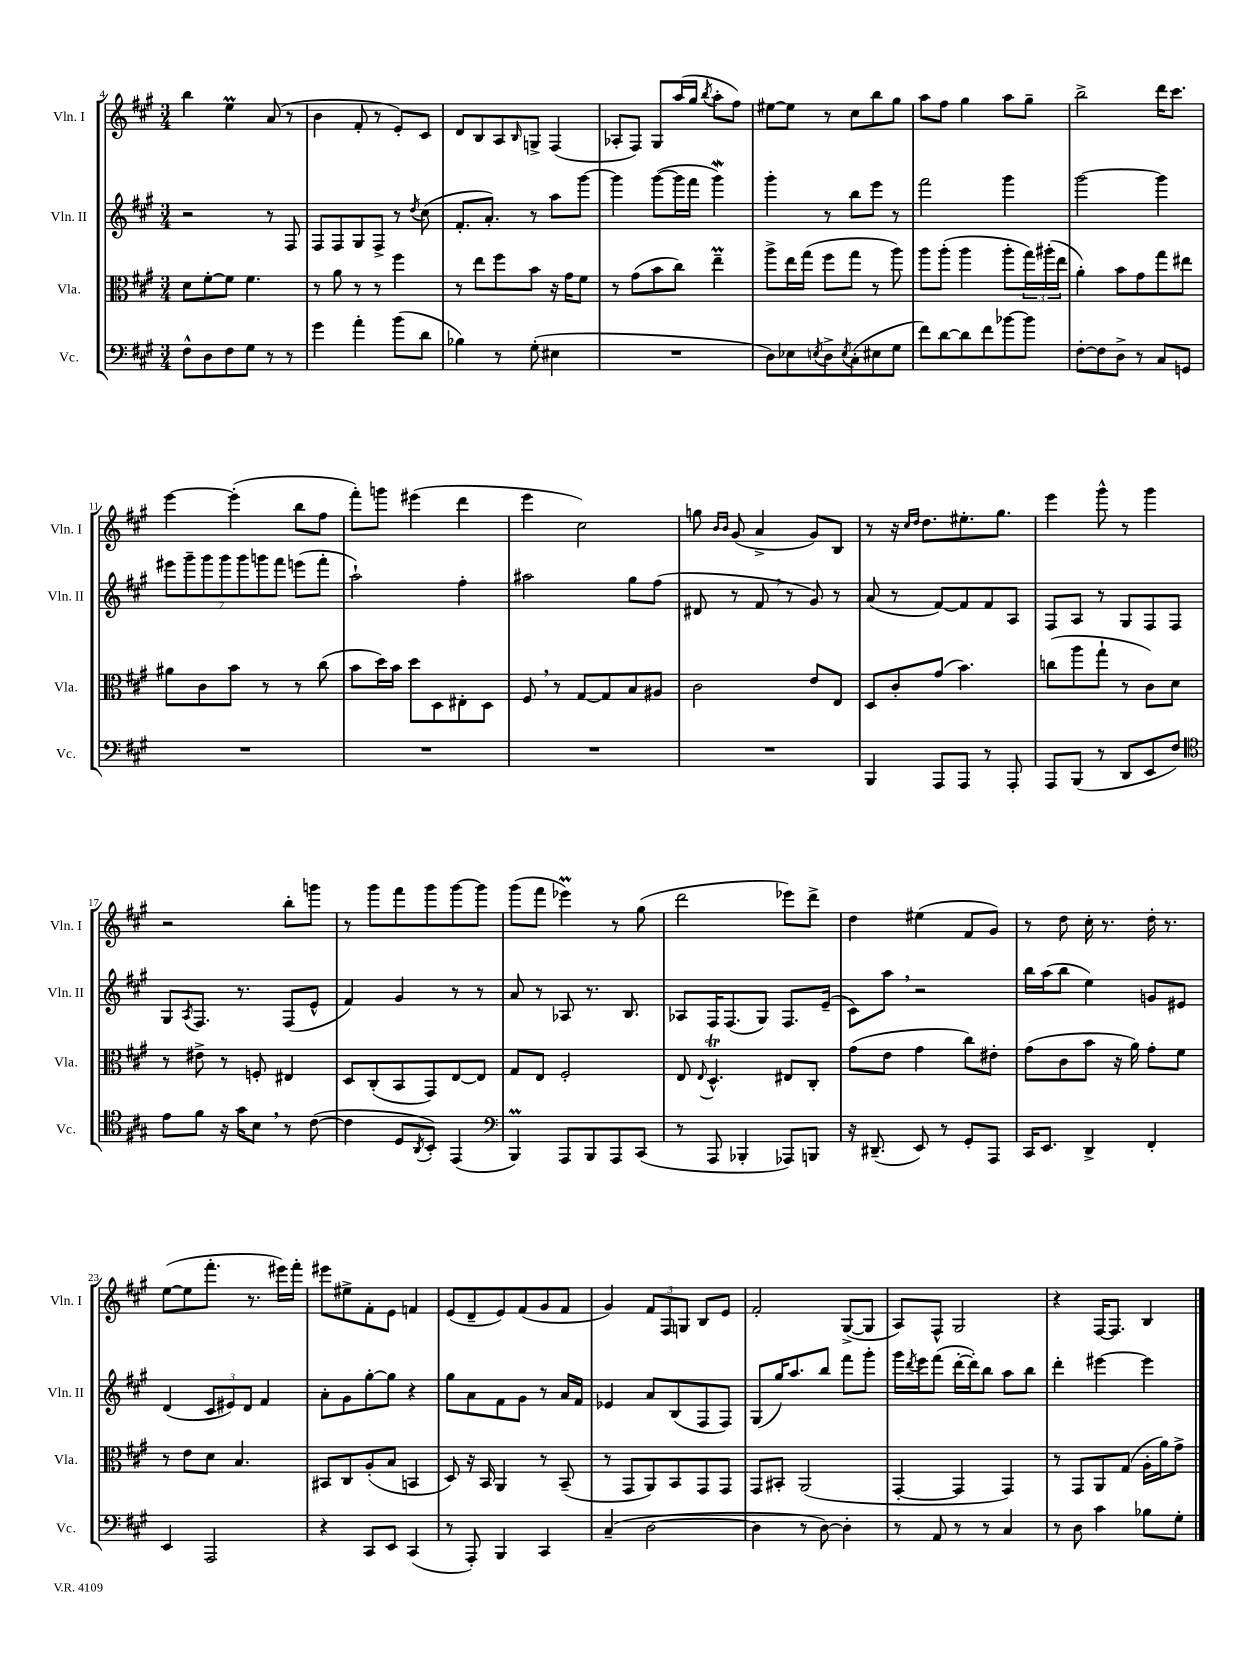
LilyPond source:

<<
\new StaffGroup <<
\new Staff = "s0" \with { instrumentName = "Vln. I" shortInstrumentName = "Vln. I" } {
    \clef treble \key a \major \numericTimeSignature \time 3/4
    b''4 e''4\prall a'8( r8 |
    b'4 fis'8-. r8 e'8-.) cis'8 |
    d'8 b8 a8 \grace { b16 } g8-> fis4( |
    aes8-. fis8) gis8 a''16( gis''16 \acciaccatura { b''8 } a''8-. fis''8) |
    eis''8~ eis''8 r8 cis''8 b''8 gis''8 |
    a''8 fis''8 gis''4 a''8 gis''8-- |
    b''2-> d'''16 cis'''8. |
    e'''4~ e'''4-.( b''8 fis''8 |
    fis'''8-.) g'''8 eis'''4( d'''4 |
    e'''4 cis''2) |
    g''8 \grace { b'16 b'16 } gis'8( a'4-> gis'8) b8 |
    r8 r16 \grace { cis''16 d''16 } d''8. eis''8.-. gis''8. |
    e'''4 gis'''8-^ r8 gis'''4 |
    r2 b''8-. g'''8 |
    r8 gis'''8 fis'''8 gis'''8 gis'''8~ gis'''8 |
    gis'''8( fis'''8 ees'''4\prall) r8 gis''8( |
    d'''2 ees'''8) d'''8-> |
    d''4 eis''4( fis'8 gis'8) |
    r8 d''8 cis''16-. r8. d''16-. r8. |
    e''8~( e''8 fis'''8.-. r8. eis'''16) fis'''16-. |
    eis'''8 eis''8-> fis'8-. e'8 f'4 |
    e'8( d'8-- e'8) fis'8( gis'8 fis'8 |
    gis'4) \tuplet 3/2 { fis'8 fis8 g8 } b8 e'8 |
    fis'2-. gis8~->( gis8 |
    a8) fis8-^ gis2 |
    r4 fis16~ fis8. b4 \bar "|." |
}
\new Staff = "s1" \with { instrumentName = "Vln. II" shortInstrumentName = "Vln. II" } {
    \clef treble \key a \major \numericTimeSignature \time 3/4
    r2 r8 fis8 |
    fis8 fis8 gis8 fis8-> r8 \acciaccatura { d''8 } cis''8( |
    fis'8.-. a'8.-.) r8 a''8 gis'''8~ |
    gis'''4 gis'''8~( gis'''16 fis'''16 gis'''4\mordent) |
    gis'''4-. r8 b''8 e'''8 r8 |
    fis'''2 gis'''4 |
    gis'''2~ gis'''4 |
    \tuplet 7/4 { eis'''8 gis'''8-- gis'''8 gis'''8 gis'''8 g'''8 fis'''8 } e'''8( fis'''8-. |
    a''2-!) fis''4-. |
    ais''2 gis''8 fis''8( |
    dis'8 r8 fis'8 \breathe r8 gis'8) r8 |
    a'8( r8 fis'8~) fis'8 fis'8 a8 |
    fis8 a8 r8 gis8 fis8 fis8 |
    gis8 \acciaccatura { a8 } fis8. r8. fis8( e'8-^ |
    fis'4) gis'4 r8 r8 |
    a'8 r8 aes8 r8. b8. |
    aes8 fis16 fis8.( gis8) fis8. e'16--( |
    cis'8) a''8 \breathe r2 |
    b''16 a''16( b''8 e''4) g'8 eis'8 |
    d'4( \tuplet 3/2 { cis'8 eis'8) d'8 } fis'4 |
    a'8-. gis'8 gis''8~-. gis''8 r4 |
    gis''8 a'8 fis'8 gis'8 r8 a'16 fis'16 |
    ees'4 a'8 b8( fis8 fis8) |
    gis8( gis''16) a''8. b''8 fis'''8 gis'''8-. |
    gis'''16 \acciaccatura { d'''8 } e'''16 fis'''8( d'''16~-. d'''16-.) b''8 a''8 b''8 |
    d'''4-. eis'''4~ eis'''4 \bar "|." |
}
\new Staff = "s2" \with { instrumentName = "Vla." shortInstrumentName = "Vla." } {
    \clef alto \key a \major \numericTimeSignature \time 3/4
    d'8 fis'8~-. fis'8 fis'4. |
    r8 a'8 r8 r8 fis''4 |
    r8 e''8 fis''8 b'8 r16 gis'16 fis'8 |
    r8 gis'8( b'8 cis''8) e''4--\prall |
    a''8-> e''16 gis''16( fis''8 gis''8 r8 a''8) |
    a''8 a''8-.( a''4 a''8-. \tuplet 3/2 { gis''16) ais''16-.( e''16 } |
    a'4-.) b'8 gis'8 gis''8 eis''8 |
    ais'8 cis'8 b'8 r8 r8 cis''8( |
    b'8 d''16) b'16 d''8 d8 eis8-. d8 |
    fis8 \breathe r8 gis8~ gis8 b8 ais8 |
    cis'2 e'8 e8 |
    d8 cis'8-. gis'8( b'4.) |
    c''8( a''8 gis''8-! r8 cis'8) d'8 |
    r8 eis'8-> r8 f8-. eis4 |
    d8 cis8-.( b,8 gis,8) e8~ e8 |
    gis8 e8 fis2-. |
    e8 \appoggiatura { e8 } d4.-^\trill eis8 cis8-. |
    gis'8( e'8 gis'4 cis''8) eis'8-. |
    gis'8( cis'8 b'8 r16 a'16) gis'8-. fis'8 |
    r8 e'8 d'8 b4. |
    bis,8 cis8 a8-.( b8 b,4 |
    d8) r16 b,16 a,4 r8 b,8--( |
    r8 gis,8 a,8) b,8 gis,8 gis,8 |
    gis,8 bis,8-. a,2( |
    gis,4~-. gis,4 gis,4) |
    r8 gis,8 a,8 gis8( a16-. a'16) gis'8-> \bar "|." |
}
\new Staff = "s3" \with { instrumentName = "Vc." shortInstrumentName = "Vc." } {
    \clef bass \key a \major \numericTimeSignature \time 3/4
    fis8-^ d8 fis8 gis8 r8 r8 |
    gis'4 a'4-. b'8( d'8 |
    bes4) r8 gis8-.( eis4 |
    R2. |
    d8) ees8 \acciaccatura { e8 } d8-> \acciaccatura { e8 } cis8-.( eis8 gis8 |
    fis'8) d'8~ d'8 fis'8 bes'8~ bes'8 |
    fis8~-. fis8 d8-> r8 cis8 g,8 |
    R2. |
    R2. |
    R2. |
    R2. |
    b,,4 a,,8 a,,8 r8 a,,8-. |
    a,,8 b,,8( r8 d,8 e,8 fis8) |
    \clef tenor e'8 fis'8 r16 gis'16 b8 \breathe r8 cis'8~( |
    cis'4 d8 \acciaccatura { a,8 } b,8-.) e,4( |
    \clef bass b,,4\prall) a,,8 b,,8 a,,8 cis,8( |
    r8 a,,8 bes,,4-. aes,,8) b,,8 |
    r16 dis,8.--( e,8) r8 gis,8-. a,,8 |
    cis,16 e,8. d,4-> fis,4-. |
    e,4 a,,2 |
    r4 cis,8 e,8 cis,4( |
    r8 a,,8-.) b,,4 cis,4 |
    cis4--( d2~ |
    d4 r8 d8~) d4-. |
    r8 a,8 r8 r8 cis4 |
    r8 d8 cis'4 bes8 gis8-. \bar "|." |
}
>>
>>
\layout { \context { \Score currentBarNumber = #4 } }
